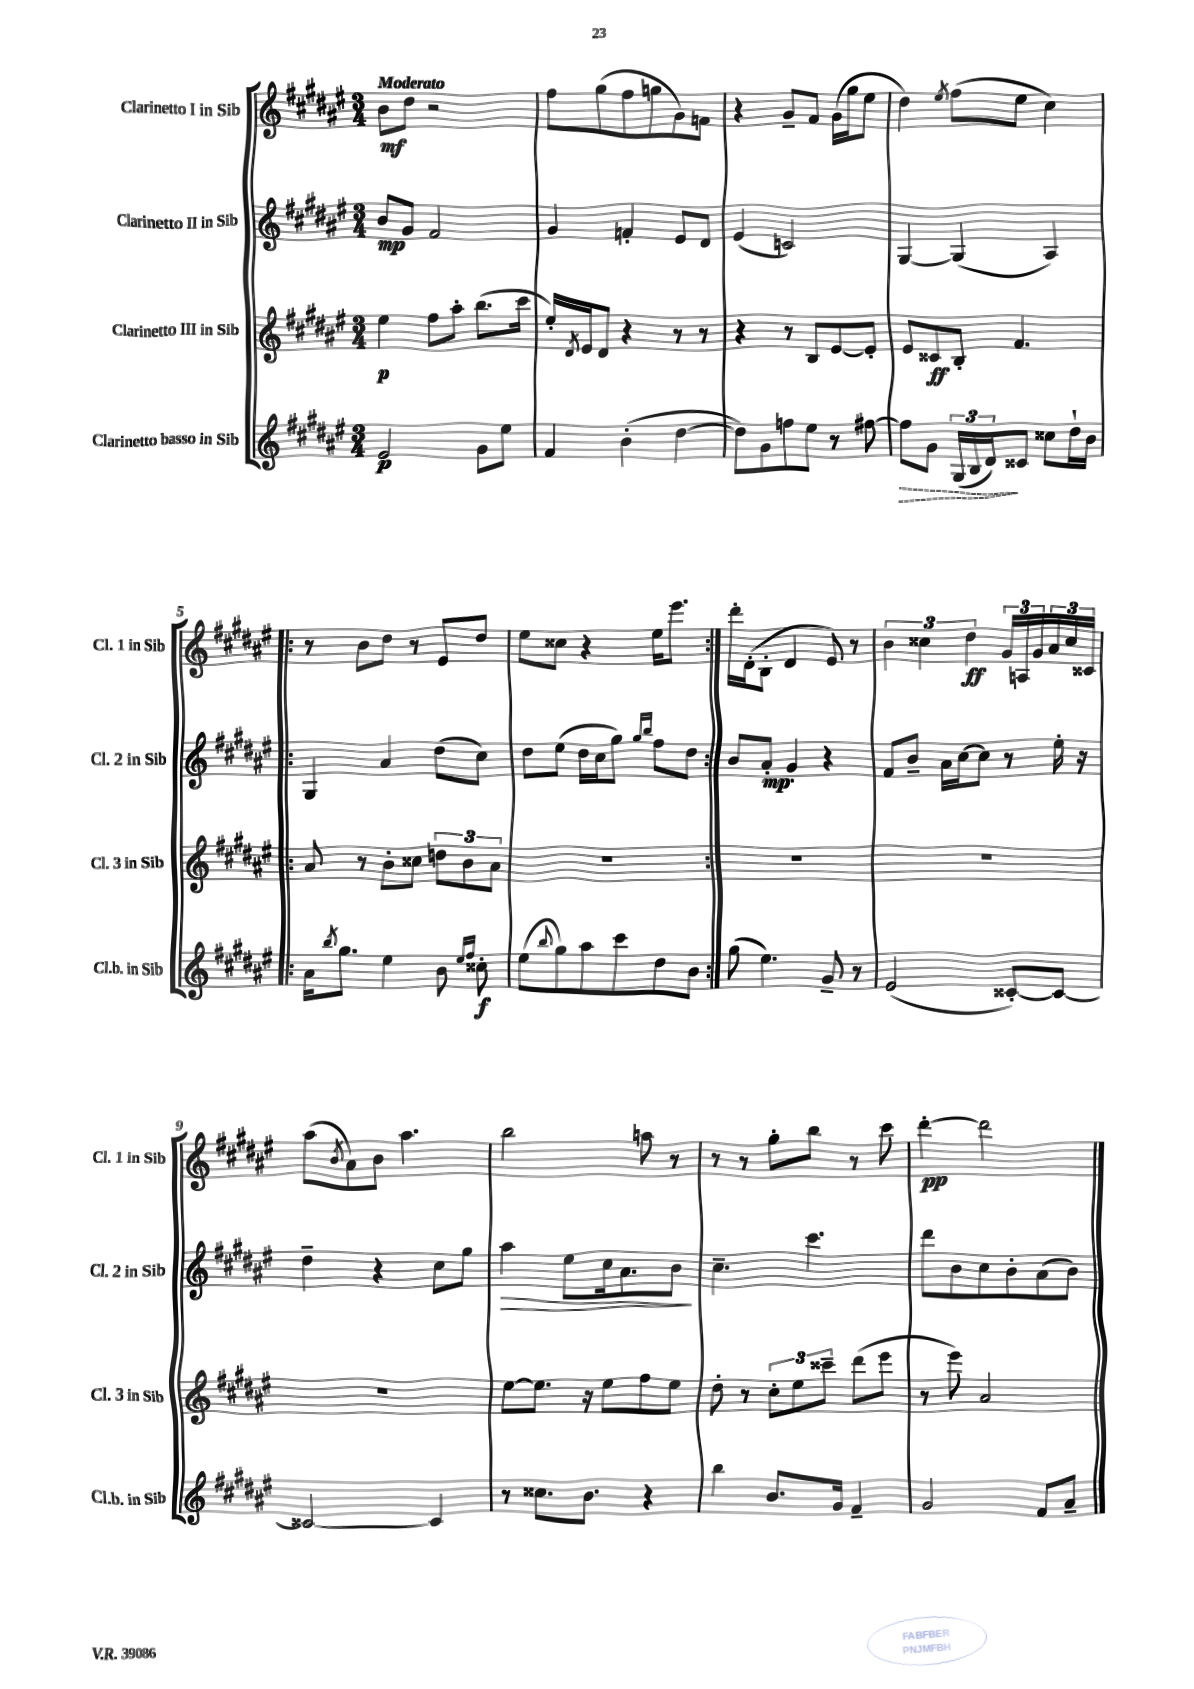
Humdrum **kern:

**kern	**kern	**kern	**kern
*staff4	*staff3	*staff2	*staff1
*clefG2	*clefG2	*clefG2	*clefG2
*k[f#c#g#d#a#e#]	*k[f#c#g#d#a#e#]	*k[f#c#g#d#a#e#]	*k[f#c#g#d#a#e#]
*M3/4	*M3/4	*M3/4	*M3/4
2e#/	4ee#\	8b/L	8b\L
.	.	8g#/J	8dd#\J
.	8ff#\L	2f#/	2r
.	8aa#'\J	.	.
8g#\L	(8.bb\L	.	.
8ee#\J	.	.	.
.	16ccc#\Jk	.	.
=	=	=	=
4f#/	16ee#'/LL)	4g#/	8ff#\L
.	8qd#/	.	.
.	16e#/J	.	.
.	8d#/J	.	(8gg#\
(4b'\	4r	4f'/	8ff#\
.	.	.	8gg\
[4dd#\	8r	8e#/L	8g#\)
.	8r	8d#/J	8f\J
=	=	=	=
8dd#\]L)	4r	(4e#/	4r
8g#\	.	.	.
8ff\	8r	2c/)	8g#~/L
8ee#\J	8B/L	.	8f#/J
8r	[8e#/	.	(16g#\LL
.	.	.	16gg#\J
[8ff#\	8e#'/]J	.	8ee#\J
=	=	=	=
8ff#\]L	8e#/L	[4G#/	4dd#\)
8g#\J	8c##/	.	.
.	.	.	8qee#/
(24G#/LL	8B'/J	(4G#/]	(8ff#\L
24B/	.	.	.
24d#/J)	.	.	.
8c##/J	4.f#/	.	8ee#\J
8cc##\L	.	4A#/)	4cc#\)
16dd#`\L	.	.	.
16b\JJ	.	.	.
=!|:	=!|:	=!|:	=!|:
16a#\LK	8a#/	4G#/	8r
8qbb/	.	.	.
8.gg#\J	.	.	.
.	8r	.	8b\L
4ee#\	8b'\L	4a#/	8dd#\J
.	8cc##\J	.	8r
8b\	12dd\L	(8dd#\L	8e#/L
.	12b\	.	.
16qqee#/LL	.	.	.
16qqff#/JJ	.	.	.
8cc##'\	.	8cc#\J)	8dd#/J
.	12a#\J	.	.
=	=	=	=
(8ee#\L	2.r	8dd#\L	8ee#\L
8qqbb/	.	.	.
8gg#\)	.	(8ee#\J	8cc##\J
8aa#\	.	16dd#\LL	4r
.	.	16cc#\J	.
8ccc#\	.	8gg#\J)	.
.	.	16qqgg#/LL	.
.	.	16qqbb/JJ	.
8dd#\	.	8ff#\L	16ee#\LK
.	.	.	8.eee#\J
8b\J	.	8dd#\J	.
=:|!	=:|!	=:|!	=:|!
(8gg#\	2.r	8b/L	16ddd#'\LL
.	.	.	(16d#'\J
4.ee#\)	.	8a#'/J	8B'\J
.	.	4g#'/	4d#/
8g#~/	.	4r	8e#/)
8r	.	.	8r
=	=	=	=
(2e#/	2.r	8f#/L	6b\
.	.	8b~/J	.
.	.	.	6cc##\
.	.	16a#\LL	.
.	.	[16cc#\J	.
.	.	.	6dd#\
.	.	8cc#\]J	.
[8c##'/L)	.	8r	24g#/LL
.	.	.	24A/
.	.	.	24g#/
8c##/_J	.	16ee#'\	24a#/
.	.	.	24cc##/
.	.	16r	.
.	.	.	24c##/JJ
=	=	=	=
2c##/_	2.r	4dd#~\	(8aa#\L
.	.	.	8qb/
.	.	.	8a#\)
.	.	4r	8b\J
.	.	.	4.aa#\
4c##/]	.	8cc#\L	.
.	.	8gg#\J	.
=	=	=	=
8r	[8ee#\L	4aa#\	2bb\
8.cc##\L	8.ee#\]J	.	.
.	.	8ee#\L	.
8.b\J	16r	.	.
.	8ee#\L	16cc#\k	.
.	.	8.a#\	.
4r	8ff#\	.	8aa\
.	8ee#\J	8b\J	8r
=	=	=	=
4bb\	8dd#'\	4.cc#~\	8r
.	8r	.	8r
8.b/L	12cc#'\L	.	8gg#'\L
.	12ee#\	.	.
.	.	4.ccc#\	8bb\J
.	12ccc##~\J	.	.
16g#/Jk	.	.	.
4f#~/	(8ddd#\L	.	8r
.	8eee#\J	.	8ccc#\
=	=	=	=
2g#/	8r	8ddd#\L	[4ddd#'\
.	8eee#\)	8b\	.
.	2a#/	8cc#\	2ddd#\]
.	.	8b'\	.
8f#/L	.	(8a#\	.
8a#~/J	.	8b\J)	.
==	==	==	==
*-	*-	*-	*-
